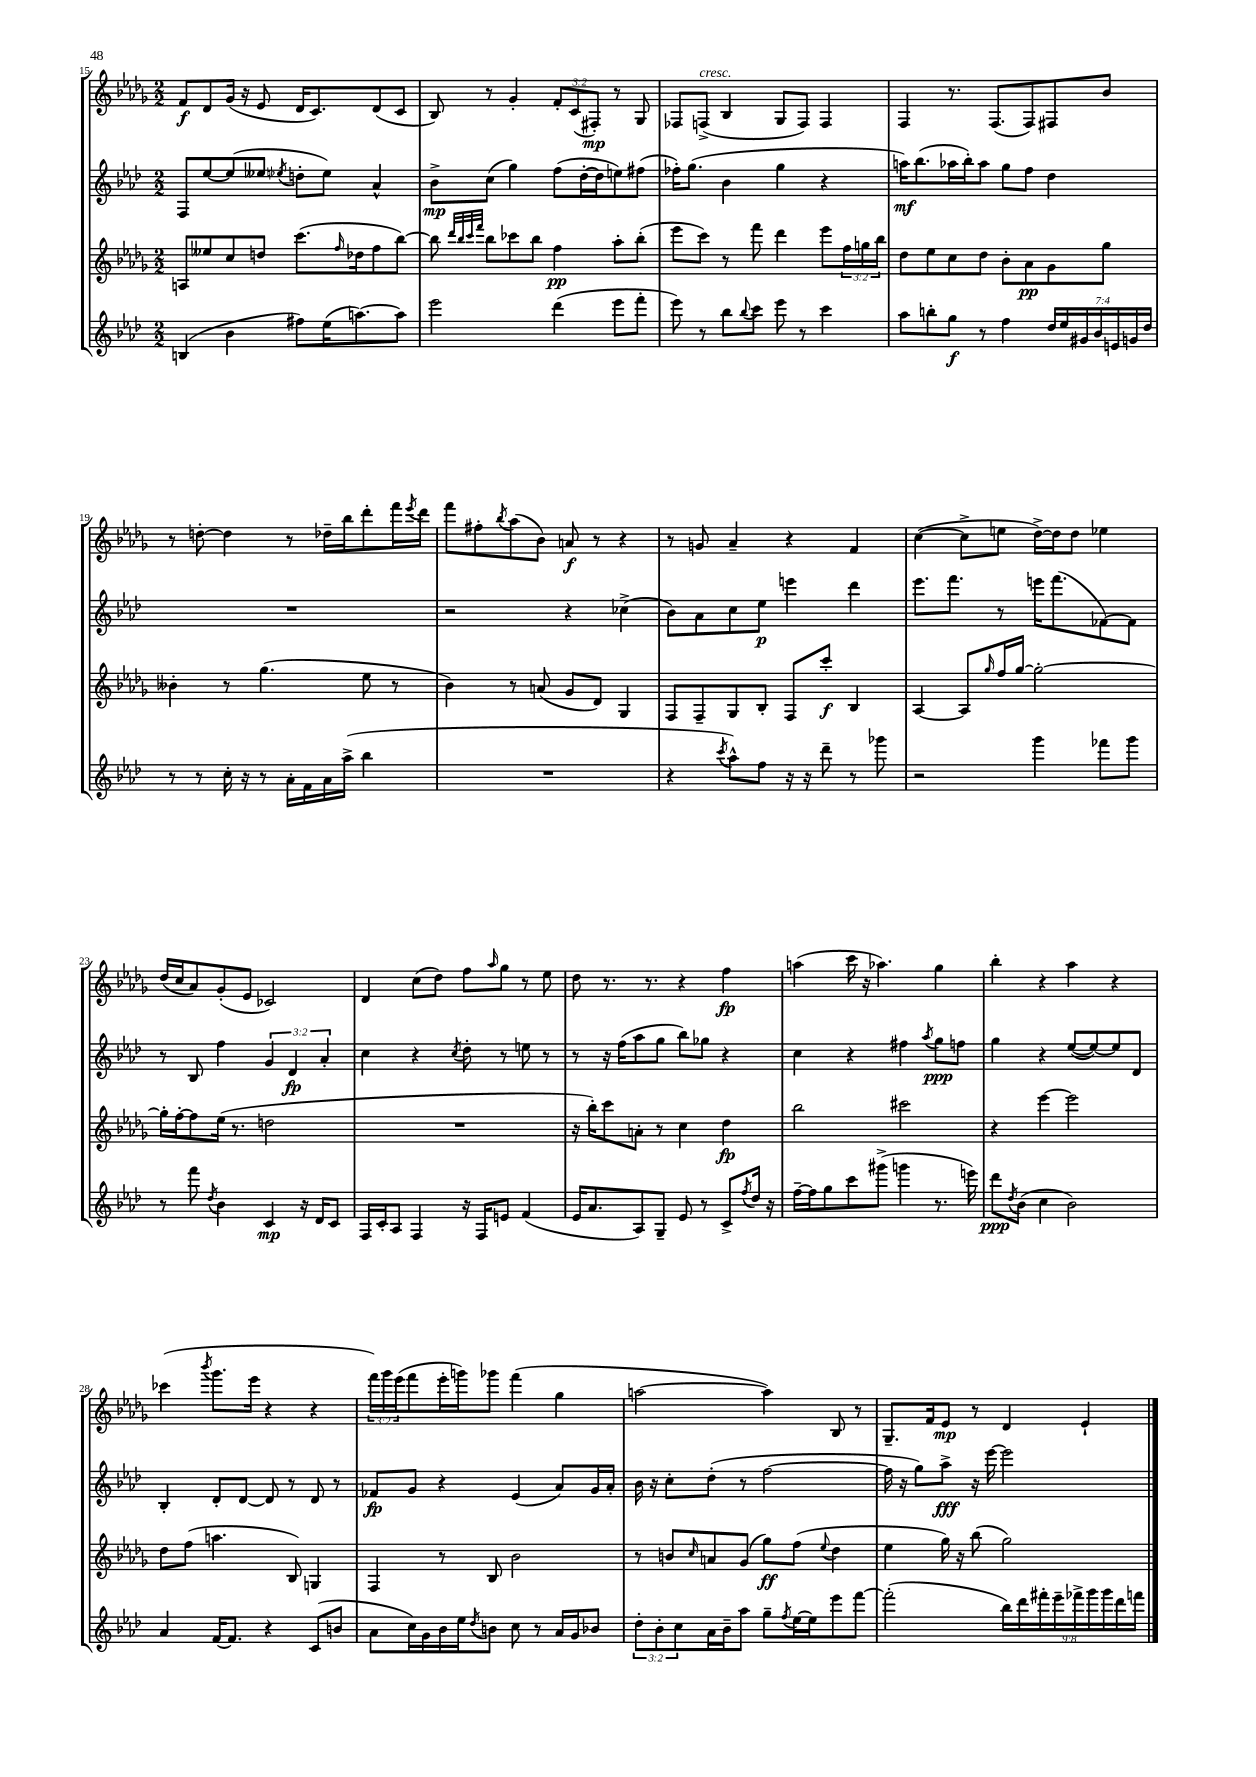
<<
\new StaffGroup <<
\new Staff = "s0" {
    \clef treble \key des \major \numericTimeSignature \time 2/2 \override Staff.TupletNumber.text = #tuplet-number::calc-fraction-text
    f'8\f des'8 ges'16( r16 ees'8 des'16 c'8.) des'8( c'8 |
    bes8) r8 ges'4-. \tuplet 3/2 { f'8-. c'8( fis8-.\mp) } r8 ges8 |
    fes8 f8->^\markup { \italic "cresc." }( bes4 ges8 f8) f4 |
    f4 r8. f8.( f8) fis8 bes'8 |
    r8 d''8~-. d''4 r8 des''16-- bes''16 des'''8-. f'''16 \acciaccatura { ees'''8 } des'''16 |
    f'''8 fis''8-. \acciaccatura { bes''8 } aes''8( bes'8) a'8\f r8 r4 |
    r8 g'8 aes'4-- r4 f'4 |
    c''4~( c''8-> e''8 des''16~->) des''16 des''8 ees''4 |
    des''16( c''16 aes'8) ges'8-.( ees'8 ces'2) |
    des'4 c''8( des''8) f''8 \grace { aes''16 } ges''8 r8 ees''8 |
    des''8 r8. r8. r4 f''4\fp |
    a''4( c'''16 r16 aes''4.) ges''4 |
    bes''4-. r4 aes''4 r4 |
    ces'''4( \acciaccatura { bes'''8 } ges'''8. ees'''16 r4 r4 |
    \tuplet 3/2 { f'''16) ges'''16 ees'''16( } f'''8 ees'''16-. g'''16) ges'''8 f'''4( ges''4 |
    a''2~ a''4) bes8 r8 |
    ges8.-- f'16 ees'8\mp r8 des'4 ees'4-! \bar "|." |
}
\new Staff = "s1" {
    \clef treble \key aes \major \numericTimeSignature \time 2/2 \override Staff.TupletNumber.text = #tuplet-number::calc-fraction-text
    f8 ees''8~ ees''8( eeses''8 \acciaccatura { ees''8 } d''8-. ees''8) aes'4-^ |
    bes'8->\mp c''8( g''4) f''8( des''16~-. des''16 e''8) fis''8( |
    fes''16-.) g''8.( bes'4 g''4 r4 |
    a''16\mf) bes''8.( aes''16 bes''16-.) aes''8 g''8 f''8 des''4 |
    R1 |
    r2 r4 ces''4->( |
    bes'8) aes'8 c''8 ees''8\p e'''4 des'''4 |
    ees'''8. f'''8. r8 e'''16 f'''8.( fes'8~) fes'8 |
    r8 bes8 f''4 \tuplet 3/2 { g'4 des'4\fp aes'4-. } |
    c''4 r4 \acciaccatura { c''8 } des''8-. r8 e''8 r8 |
    r8 r16 f''16( aes''8 g''8 bes''8) ges''8 r4 |
    c''4 r4 fis''4 \acciaccatura { aes''8 } g''8\ppp f''8 |
    g''4 r4 ees''8~( ees''8~) ees''8 des'8 |
    bes4-. des'8-. des'8~ des'8 r8 des'8 r8 |
    fes'8\fp g'8 r4 ees'4( aes'8) g'16 aes'16-. |
    bes'16 r16 c''8-. des''8-.( r8 f''2~ |
    f''16 r16 g''8) aes''8->\fff r16 ees'''16~ ees'''2 \bar "|." |
}
\new Staff = "s2" {
    \clef treble \key des \major \numericTimeSignature \time 2/2 \override Staff.TupletNumber.text = #tuplet-number::calc-fraction-text
    a8 eeses''8 c''8 d''8 c'''8.( \grace { f''16 } des''16 f''8 bes''8~) |
    bes''8 \grace { des'''32 bes''32 c'''32 f'''32 } bes''8 ces'''8 bes''8 f''4\pp aes''8-. bes''8-.( |
    ees'''8 c'''8) r8 f'''8 des'''4 ees'''8 \tuplet 3/2 { f''16 g''16 bes''16 } |
    des''8 ees''8 c''8 des''8 bes'8-. aes'8\pp ges'8 ges''8 |
    beses'4-. r8 ges''4.( ees''8 r8 |
    bes'4) r8 a'8( ges'8 des'8) ges4 |
    f8 f8-- ges8 bes8-. f8 c'''8-.\f bes4 |
    aes4~ aes8 \grace { ges''16 } f''16 ges''16~ ges''2~-. |
    ges''16-. f''16~-. f''8 ees''16( r8. d''2 |
    R1 |
    r16 bes''16-.) c'''8 a'8-. r8 c''4 des''4\fp |
    bes''2 cis'''2 |
    r4 ees'''4~ ees'''2 |
    des''8 f''8( a''4. bes8) g4 |
    f4 r8 bes8 bes'2 |
    r8 b'8 \grace { c''16 } a'8 ges'8( ges''8\ff) f''8( \appoggiatura { ees''8 } des''4 |
    ees''4 ges''16) r16 bes''8( ges''2) \bar "|." |
}
\new Staff = "s3" {
    \clef treble \key aes \major \numericTimeSignature \time 2/2 \override Staff.TupletNumber.text = #tuplet-number::calc-fraction-text
    b4( bes'4 fis''8) ees''16( a''8.~) a''8 |
    ees'''2 des'''4( ees'''8 f'''8-. |
    ees'''8) r8 bes''8 \appoggiatura { bes''8 } c'''8 ees'''8 r8 c'''4 |
    aes''8 b''8-. g''8\f r8 f''4 \tuplet 7/4 { des''16 ees''16 gis'16 bes'16 e'16 g'16 des''16 } |
    r8 r8 c''16-. r16 r8 aes'16-. f'16 aes'16 aes''16->( bes''4 |
    R1 |
    r4 \acciaccatura { c'''8 } aes''8-^) f''8 r16 r16 des'''8-- r8 ges'''8 |
    r2 g'''4 fes'''8 g'''8 |
    r8 f'''8 \acciaccatura { des''8 } bes'4 c'4\mp r16 des'16 c'8 |
    f16 c'16-. aes8 f4 r16 f16 e'8 f'4( |
    ees'16 aes'8. aes8) g8-- ees'8 r8 c'8-> \acciaccatura { f''8 } des''16 r16 |
    f''16~-- f''16 g''8 c'''8 gis'''8->( g'''4 r8. e'''16) |
    des'''8\ppp \acciaccatura { des''8 } bes'8( c''4 bes'2) |
    aes'4 f'16~ f'8. r4 c'8( b'8 |
    aes'8 c''16) g'16 bes'16 ees''16 \acciaccatura { des''8 } b'8 c''8 r8 aes'16 g'16 bes'8 |
    \tuplet 3/2 { des''8-. bes'8-. c''8 } aes'16 bes'16-- aes''8 g''8-- \acciaccatura { f''8 } ees''16~ ees''16 ees'''8 f'''8~ |
    f'''2-.( \tuplet 9/8 { bes''16) des'''16 fis'''16-. ees'''16-- fes'''16-> g'''16 g'''16 des'''16 f'''16 } \bar "|." |
}
>>
>>
\layout { \context { \Score currentBarNumber = #15 } }
